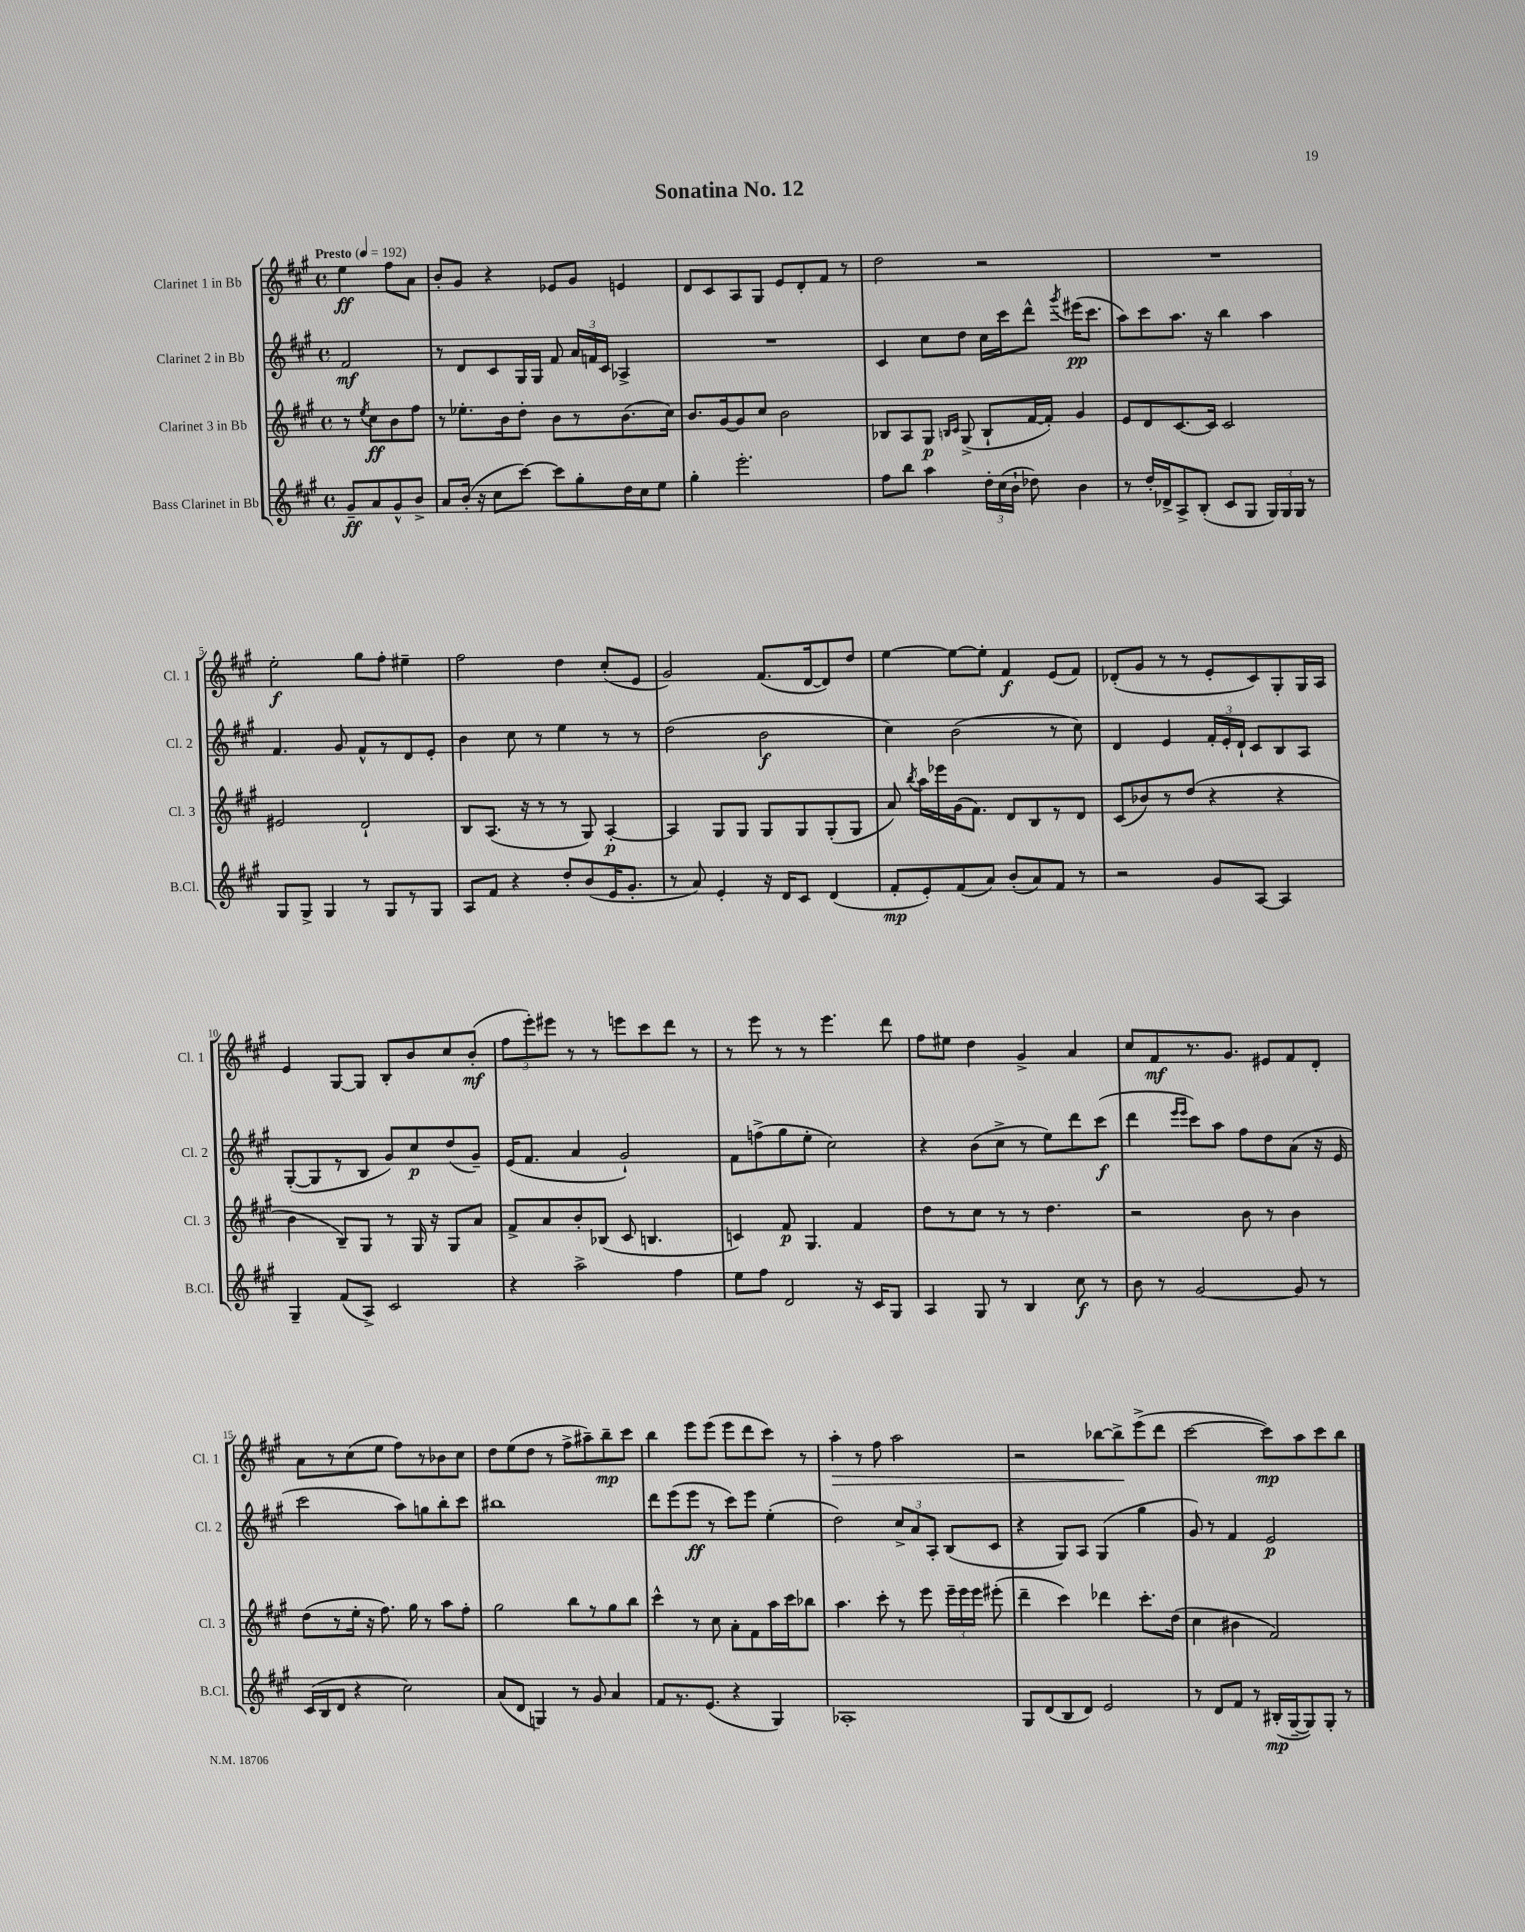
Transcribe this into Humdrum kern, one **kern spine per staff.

**kern	**dynam	**kern	**dynam	**kern	**dynam	**kern	**dynam
*part4	*part4	*part3	*part3	*part2	*part2	*part1	*part1
*staff4	*staff4	*staff3	*staff3	*staff2	*staff2	*staff1	*staff1
*I"Bass Clarinet in Bb	*	*I"Clarinet 3 in Bb	*	*I"Clarinet 2 in Bb	*	*I"Clarinet 1 in Bb	*
*I'B.Cl.	*	*I'Cl. 3	*	*I'Cl. 2	*	*I'Cl. 1	*
*clefG2	*	*clefG2	*	*clefG2	*	*clefG2	*
*k[f#c#g#]	*	*k[f#c#g#]	*	*k[f#c#g#]	*	*k[f#c#g#]	*
*M4/4	*	*M4/4	*	*M4/4	*	*M4/4	*
*met(c)	*	*met(c)	*	*met(c)	*	*met(c)	*
*MM192	*	*MM192	*	*MM192	*	*MM192	*
=	=	=	=	=	=	=	=
!	!	!	!	!	!	!LO:TX:a:B:t=Presto	!
8g#~/L	ff	8r	.	2f#/	mf	4ee\	ff
.	.	8qee/	.	.	.	.	.
8a/	.	8cc#\L	ff	.	.	.	.
8g#^^/	.	8b\	.	.	.	8ff#\L	.
8b^/J	.	8ff#\J	.	.	.	8a\J	.
=1	=1	=1	=1	=1	=1	=1	=1
8a/L	.	8r	.	8r	.	8b'/L	.
(16b'/Jk	.	8.ee-X'\L	.	8d/L	.	8g#/J	.
16r	.	.	.	.	.	.	.
8cc#\L	.	.	.	8c#/	.	4r	.
.	.	16b\k	.	.	.	.	.
[8ccc#\J)	.	8dd'\J	.	16G#/L	.	.	.
.	.	.	.	16G#/JJ	.	.	.
8ccc#\L]	.	8b\L	.	8f#/	.	8e-X/L	.
8gg#'\	.	8r	.	24a/LL	.	8g#/J	.
.	.	.	.	24fn/	.	.	.
.	.	.	.	24c#/JJ	.	.	.
16dd\L	.	(8.b\	.	4A-X^/	.	4en/	.
16cc#\J	.	.	.	.	.	.	.
8ee\J	.	.	.	.	.	.	.
.	.	16cc#\Jk)	.	.	.	.	.
=2	=2	=2	=2	=2	=2	=2	=2
4gg#'\	.	8.b/L	.	1r	.	8d/L	.
.	.	.	.	.	.	8c#/	.
.	.	[16g#/k	.	.	.	.	.
2.eee'\	.	8g#/]	.	.	.	8A/	.
.	.	8cc#/J	.	.	.	8G#/J	.
.	.	2b\	.	.	.	8e/L	.
.	.	.	.	.	.	8d'/	.
.	.	.	.	.	.	8f#/J	.
.	.	.	.	.	.	8r	.
=3	=3	=3	=3	=3	=3	=3	=3
8ff#\L	.	8B-X/L	.	4c#/	.	2dd\	.
8bb\J	.	8A/	.	.	.	.	.
4aa\	.	8G#/J	p	8cc#\L	.	.	.
.	.	16qqBn/LL	.	.	.	.	.
.	.	16qqc#/JJ	.	.	.	.	.
.	.	(8G#^/	.	8dd\J	.	.	.
24dd'\LL	.	8B`/L	.	16cc#\LL	.	2r	.
(24cc#\	.	.	.	.	.	.	.
.	.	.	.	16ccc#\J	.	.	.
24b`\JJ	.	.	.	.	.	.	.
8dd-X\)	.	[16f#/L	.	8ddd^^\J	.	.	.
.	.	16f#'/JJ])	.	.	.	.	.
.	.	.	.	8qggg#/	.	.	.
4b\	.	4g#/	.	(16eee#X\KL	pp	.	.
.	.	.	.	8.ccc#\J	.	.	.
=4	=4	=4	=4	=4	=4	=4	=4
8r	.	8e/L	.	8aa\L)	.	1r	.
16dd'/LL	.	8d/	.	8ccc#\	.	.	.
16d-X^/J	.	.	.	.	.	.	.
8A^/	.	[8.c#/	.	8.aa\J	.	.	.
(8B'/J	.	.	.	.	.	.	.
.	.	16c#/Jk]	.	16r	.	.	.
8c#/L	.	2c#/	.	4bb\	.	.	.
8G#/J	.	.	.	.	.	.	.
24G#/LL)	.	.	.	4aa\	.	.	.
24G#/	.	.	.	.	.	.	.
24G#/JJ	.	.	.	.	.	.	.
8r	.	.	.	.	.	.	.
!!LO:LB:g=z
=5	=5	=5	=5	=5	=5	=5	=5
8G#/L	.	2e#X/	.	4.f#/	.	2ee'\	f
8G#^/J	.	.	.	.	.	.	.
4G#/	.	.	.	.	.	.	.
.	.	.	.	8g#/	.	.	.
8r	.	2d`/	.	8f#^^/L	.	8gg#\L	.
8G#/L	.	.	.	8r	.	8ff#'\J	.
8r	.	.	.	8d/	.	4ee#X~\	.
8G#/J	.	.	.	8e'/J	.	.	.
=6	=6	=6	=6	=6	=6	=6	=6
8A/L	.	8B/L	.	4b\	.	2ff#\	.
8f#/J	.	(8.A/J	.	.	.	.	.
4r	.	.	.	8cc#\	.	.	.
.	.	16r	.	.	.	.	.
.	.	8r	.	8r	.	.	.
8dd'/L	.	8r	.	4ee\	.	4dd\	.
(8b/	.	8G#/)	.	.	.	.	.
16e/K	.	[4A'/	p	8r	.	(8cc#'/L	.
8.g#'/J	.	.	.	.	.	.	.
.	.	.	.	8r	.	8e/J	.
=7	=7	=7	=7	=7	=7	=7	=7
8r	.	4A/]	.	(2dd\	.	2g#/)	.
8a/)	.	.	.	.	.	.	.
4e'/	.	8G#/L	.	.	.	.	.
.	.	8G#/J	.	.	.	.	.
16r	.	8G#/L	.	2b\	f	(8.f#/L	.
16d/KL	.	.	.	.	.	.	.
8c#/J	.	8G#/	.	.	.	.	.
.	.	.	.	.	.	[16d/k	.
(4d/	.	(8G#'/	.	.	.	8d/])	.
.	.	8G#/J	.	.	.	8dd/J	.
=8	=8	=8	=8	=8	=8	=8	=8
8f#'/L	mp	8a/)	.	4cc#\)	.	[4ee\	.
.	.	8qbb/	.	.	.	.	.
8e'/)	.	16aa\LL	.	.	.	.	.
.	.	16eee-X\	.	.	.	.	.
(8f#/	.	(16g#\J	.	(2b\	.	8ee\L_	.
.	.	8.f#\J)	.	.	.	.	.
8a/J)	.	.	.	.	.	8ee'\J]	.
(8b'/L	.	8d/L	.	.	.	4f#/	f
8a/)	.	8B/	.	.	.	.	.
8f#/J	.	8r	.	8r	.	(8e/L	.
8r	.	8d/J	.	8cc#\)	.	8f#/J)	.
=9	=9	=9	=9	=9	=9	=9	=9
2r	.	(8c#/L	.	4d/	.	(8d-X'/L	.
.	.	8b-X/)	.	.	.	8g#/J	.
.	.	8r	.	4e/	.	8r	.
.	.	(8dd/J	.	.	.	8r	.
8g#/L	.	4r	.	24f#'/LL	.	8e'/L	.
.	.	.	.	24e'/	.	.	.
.	.	.	.	24d`/JJ	.	.	.
[8A/J	.	.	.	8c#/L	.	8c#/)	.
4A/]	.	4r	.	8B/	.	8G#'/	.
.	.	.	.	8A/J	.	16G#/L	.
.	.	.	.	.	.	16A/JJ	.
!!LO:LB:g=z
=10	=10	=10	=10	=10	=10	=10	=10
4G#~/	.	4b\	.	([8G#'/L	.	4e/	.
.	.	.	.	8G#/]	.	.	.
(8f#/L	.	8B~/L)	.	8r	.	[8G#/L	.
8A^/J)	.	8G#/J	.	8B/J	.	8G#/J]	.
2c#/	.	8r	.	8g#/L)	.	8B'/L	.
.	.	16G#/	.	8cc#/	p	8b/	.
.	.	16r	.	.	.	.	.
.	.	8G#/L	.	(8dd/	.	8cc#/	.
.	.	8a/J	.	8g#~/J)	.	(8b'/J	mf
=11	=11	=11	=11	=11	=11	=11	=11
4r	.	8f#^/L	.	(16e/KL	.	12ff#\L	.
.	.	.	.	8.f#/J	.	.	.
.	.	.	.	.	.	12eee'\)	.
.	.	8a/	.	.	.	.	.
.	.	.	.	.	.	12eee#X\J	.
2aa^\	.	8b'/	.	4a/	.	8r	.
.	.	(8B-X/J	.	.	.	8r	.
.	.	8c#/	.	2g#`/)	.	8eeen\L	.
.	.	4.Bn/	.	.	.	8ccc#\	.
4ff#\	.	.	.	.	.	8ddd\J	.
.	.	.	.	.	.	8r	.
=12	=12	=12	=12	=12	=12	=12	=12
8ee\L	.	4cn/)	.	8f#\L	.	8r	.
8ff#\J	.	.	.	(8ffn^\	.	8eee\	.
2d/	.	8f#/	p	8gg#\	.	8r	.
.	.	4.G#/	.	8ee'\J	.	8r	.
.	.	.	.	2cc#\)	.	4.eee\	.
16r	.	4f#/	.	.	.	.	.
16c#/KL	.	.	.	.	.	.	.
8G#/J	.	.	.	.	.	8ddd\	.
=13	=13	=13	=13	=13	=13	=13	=13
4A/	.	8dd\L	.	4r	.	8ff#\L	.
.	.	8r	.	.	.	8ee#X\J	.
8G#/	.	8cc#\J	.	(8b\L	.	4dd\	.
8r	.	8r	.	8cc#^\J	.	.	.
4B/	.	8r	.	8r	.	4g#^/	.
.	.	4.dd\	.	8ee\L)	.	.	.
8cc#\	f	.	.	8ddd\	.	4a/	.
8r	.	.	.	(8ccc#\J	f	.	.
=14	=14	=14	=14	=14	=14	=14	=14
8b\	.	2r	.	4ddd\	.	8cc#/L	.
8r	.	.	.	.	.	8f#/	mf
.	.	.	.	16qqeee/LL	.	.	.
.	.	.	.	16qqeee/JJ	.	.	.
[2g#/	.	.	.	8ccc#\L)	.	8.r	.
.	.	.	.	8aa\J	.	.	.
.	.	.	.	.	.	8.g#/J	.
.	.	8b\	.	8ff#\L	.	.	.
.	.	8r	.	8dd\	.	8e#X/L	.
8g#/]	.	4b\	.	(8a\J	.	8f#/	.
8r	.	.	.	16r	.	8d'/J	.
.	.	.	.	16e/	.	.	.
!!LO:LB:g=z
=15	=15	=15	=15	=15	=15	=15	=15
(16c#/LL	.	(8dd\L	.	2ccc#\	.	8a\L	.
16B/J	.	.	.	.	.	.	.
8d/J	.	8r	.	.	.	8r	.
4r	.	16ee'\Jk	.	.	.	(8cc#\	.
.	.	16r	.	.	.	.	.
.	.	8.ff#\)	.	.	.	8ee\J	.
2cc#\)	.	.	.	8aa\L)	.	8ff#\L)	.
.	.	16gg#\	.	.	.	.	.
.	.	8r	.	8ggn\	.	8r	.
.	.	8aa\L	.	8bb'\	.	8b-X\	.
.	.	8ff#'\J	.	8ccc#\J	.	8cc#\J	.
=16	=16	=16	=16	=16	=16	=16	=16
(8a/L	.	2gg#\	.	1bb#X	.	8dd\L	.
8d/J	.	.	.	.	.	(8ee\	.
4Gn/)	.	.	.	.	.	8dd\J	.
.	.	.	.	.	.	8r	.
8r	.	8bb\L	.	.	.	8ff#^\L	.
8g#/	.	8r	.	.	.	8aa#X~\)	.
4a/	.	8gg#\	.	.	.	8bb~\	mp
.	.	8bb\J	.	.	.	8ccc#\J	.
=17	=17	=17	=17	=17	=17	=17	=17
8f#/L	.	4ccc#^^\	.	8ddd\L	.	4bb\	.
8.r	.	.	.	(8eee\	.	.	.
.	.	8r	.	8eee\J	ff	8eee\L	.
(8.e/J	.	.	.	.	.	.	.
.	.	8cc#\	.	8r	.	(8eee\J	.
4r	.	8a'\L	.	8ccc#\L)	.	8eee\L	.
.	.	8f#\	.	8eee\J	.	8ddd\	.
4G#/)	.	16aa\L	.	(4ee'\	.	8ccc#\J)	.
.	.	16ccc#\J	.	.	.	.	.
.	.	8bb-X\J	.	.	.	8r	.
=18	=18	=18	=18	=18	=18	=18	=18
!	!	!	!	!	!	!	!LO:HP:b
1A-X'	.	4.aa\	.	2dd\)	.	4aa'\	>
.	.	.	.	.	.	8r	.
.	.	8ccc#'\	.	.	.	8ff#\	.
.	.	8r	.	12cc#^/L	.	2aa\	.
.	.	.	.	12a/	.	.	.
.	.	8eee\	.	.	.	.	.
.	.	.	.	12A'/J	.	.	.
.	.	24eee~\LL	.	(8B/L	.	.	.
.	.	24eee\	.	.	.	.	.
.	.	24eee\JJ	.	.	.	.	.
.	.	(8eee#X'\	.	8c#/J	.	.	.
=19	=19	=19	=19	=19	=19	=19	=19
8G#/L	.	4ddd~\	.	4r	.	2r	.
(8d/	.	.	.	.	.	.	.
8B/	.	4ccc#\)	.	8G#/L)	.	.	.
8d/J)	.	.	.	8A/J	.	.	.
2e/	.	4ddd-X\	.	(4G#/	.	[8bb-X\L	.
.	.	.	.	.	.	8bb-^\]	.
.	.	8.ccc#'\L	.	4gg#\	.	(8eee^\	]
.	.	.	.	.	.	8ddd\J	.
.	.	(16dd\Jk	.	.	.	.	.
=20	=20	=20	=20	=20	=20	=20	=20
8r	.	4cc#\	.	8g#/)	.	[2ccc#\	.
8d/L	.	.	.	8r	.	.	.
8f#/J	.	4b#X\	.	4f#/	.	.	.
8r	.	.	.	.	.	.	.
(16B#X'/LL	mp	2f#/)	.	2e/	p	8ccc#\L])	mp
[16G#~/J	.	.	.	.	.	.	.
8G#/])	.	.	.	.	.	8aa\	.
8G#'/J	.	.	.	.	.	8ccc#\	.
8r	.	.	.	.	.	8bb\J	.
==	==	==	==	==	==	==	==
*-	*-	*-	*-	*-	*-	*-	*-
